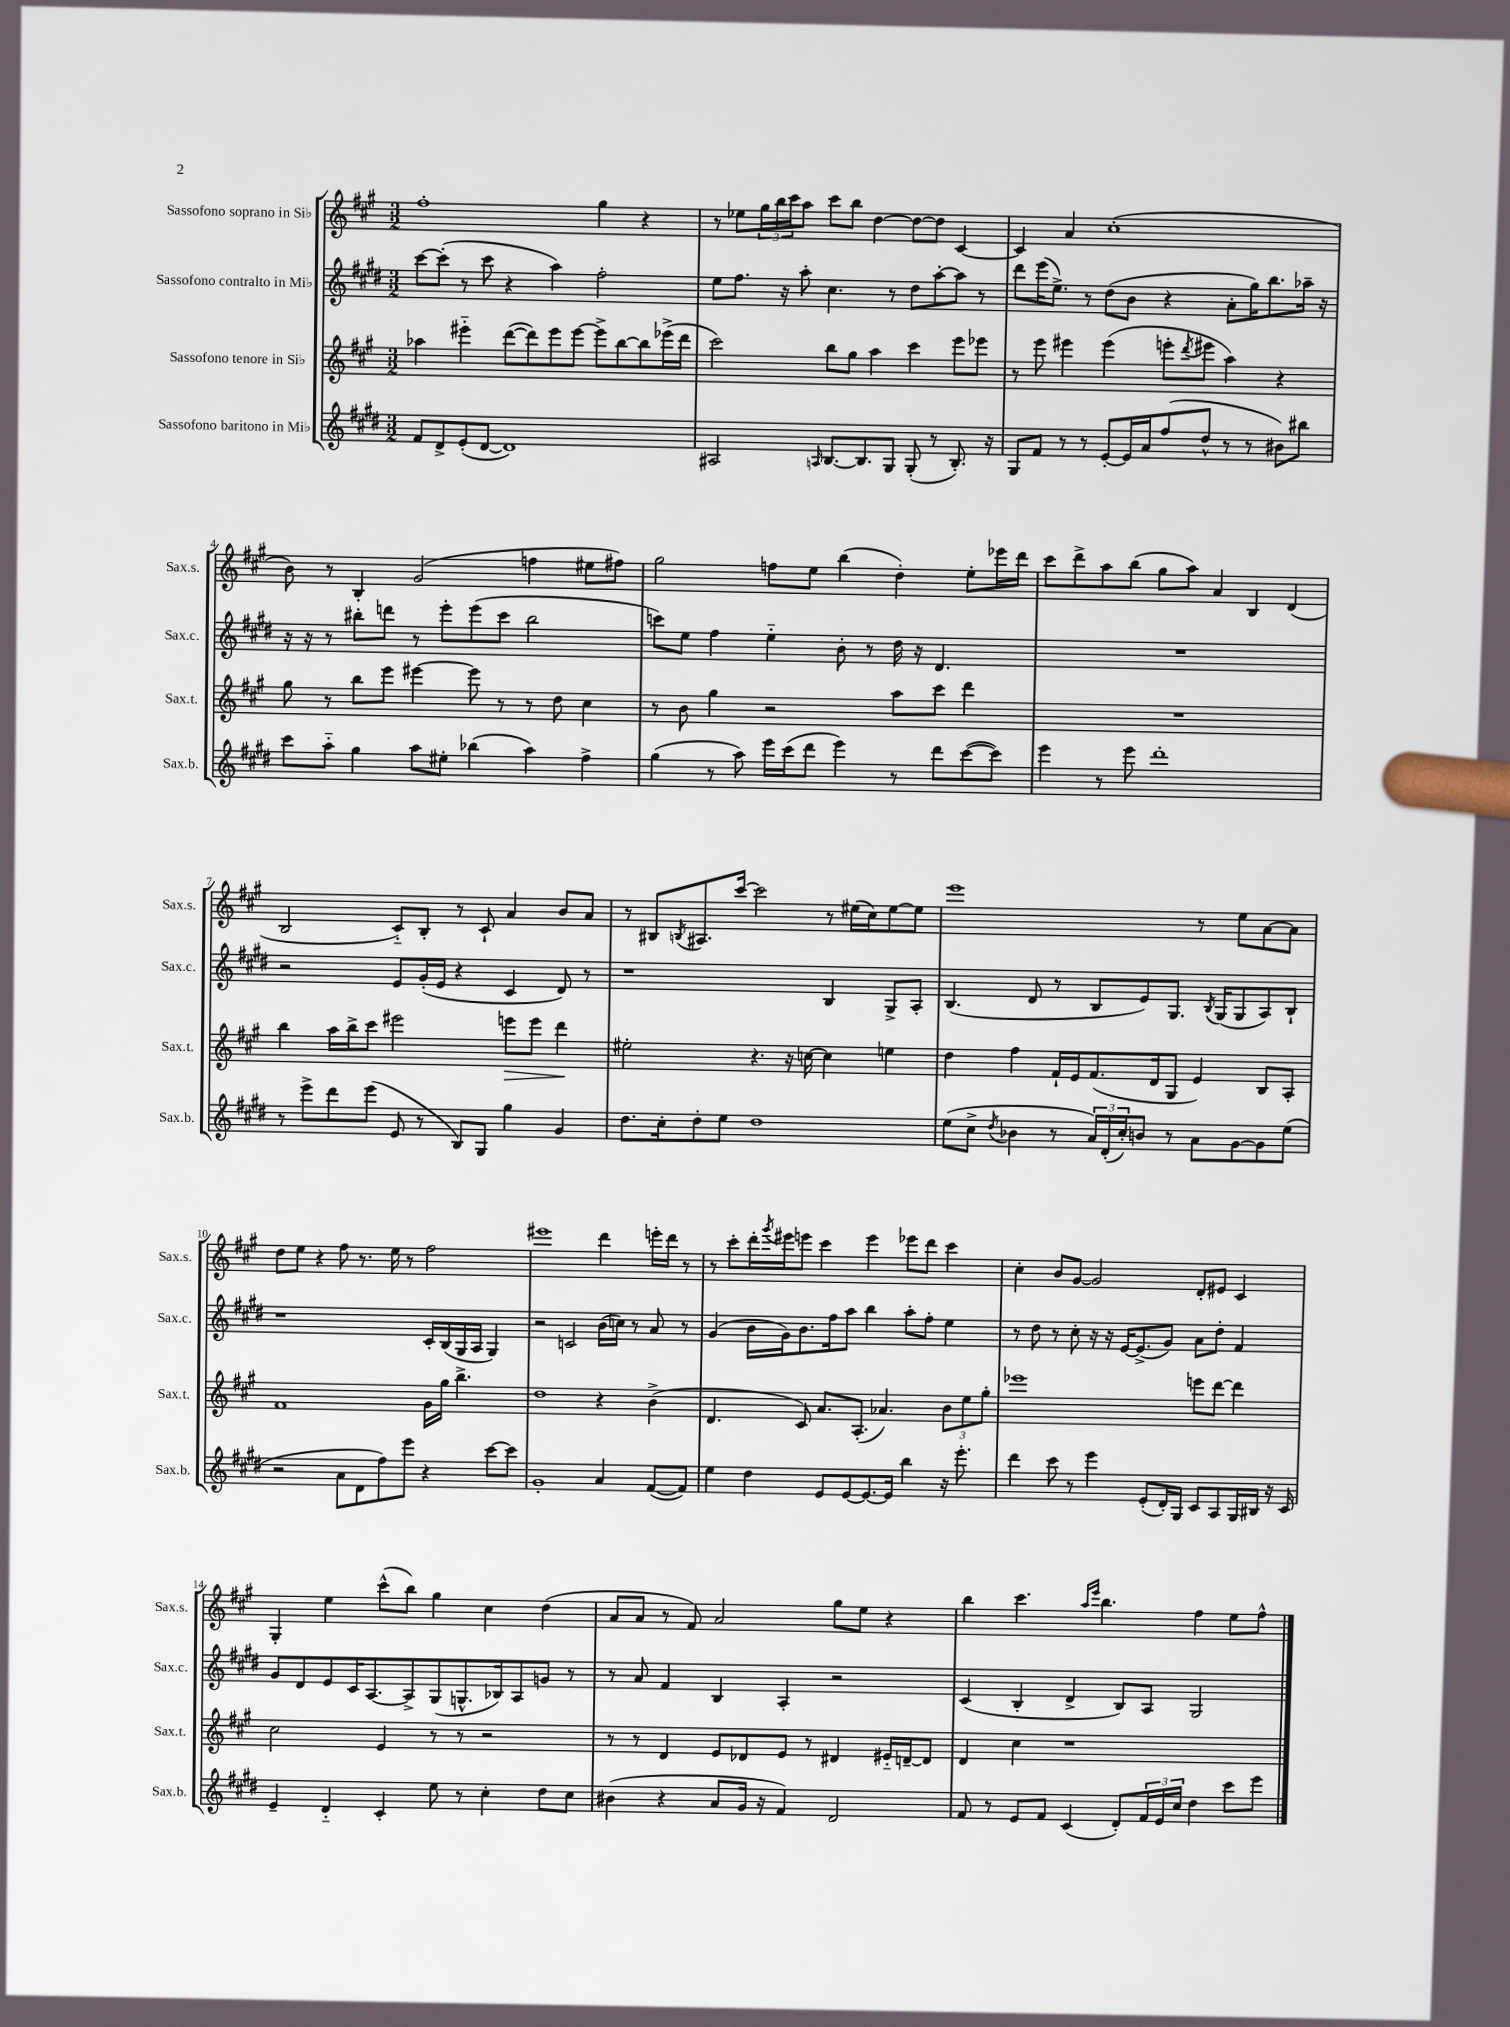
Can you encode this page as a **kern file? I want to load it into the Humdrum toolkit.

**kern	**kern	**dynam	**kern	**kern
*part4	*part3	*part3	*part2	*part1
*staff4	*staff3	*staff3	*staff2	*staff1
*I"Sassofono baritono in Mi♭	*I"Sassofono tenore in Si♭	*	*I"Sassofono contralto in Mi♭	*I"Sassofono soprano in Si♭
*I'Sax.b.	*I'Sax.t.	*	*I'Sax.c.	*I'Sax.s.
*clefG2	*clefG2	*	*clefG2	*clefG2
*k[f#c#g#d#]	*k[f#c#g#]	*	*k[f#c#g#d#]	*k[f#c#g#]
*M3/2	*M3/2	*	*M3/2	*M3/2
=1	=1	=1	=1	=1
8f#/L	4aa-X\	.	[8ccc#\L	1ff#'
8d#^/	.	.	(8ccc#'\J]	.
(8e'/	4eee#X\	.	8r	.
[8d#/J	.	.	8ccc#\	.
1d#])	([8ddd\L	.	4r	.
.	8ddd\])	.	.	.
.	8eee#\	.	4aa\)	.
.	[8eee#\J	.	.	.
.	8eee#^\L]	.	2ff#'\	4gg#\
.	[8bb\	.	.	.
.	8bb\]	.	.	4r
.	(16eee-X^\L	.	.	.
.	16ddd\JJ	.	.	.
=2	=2	=2	=2	=2
2A#X/	2ccc#\)	.	8ee\L	8r
.	.	.	8.ff#\J	8ee-X\L
.	.	.	.	24gg#\L
.	.	.	.	24bb\
.	.	.	16r	.
.	.	.	.	24ccc#\J
.	.	.	8aa'\	8aa\J
16qqAn/	.	.	.	.
[8.B/L	8bb\L	.	4.cc#\	8ccc#\L
.	8gg#\J	.	.	8bb\J
8.B/]	.	.	.	.
.	4aa\	.	.	[4dd\
8G#/J	.	.	8r	.
(8G#'/	4ccc#\	.	8dd#\L	8dd\L_
8r	.	.	[8aa'\	8dd\J]
8.B'/)	8eee\L	.	8aa\J]	[4c#/
.	8eee-X\J	.	8r	.
16r	.	.	.	.
=3	=3	=3	=3	=3
8G#/L	8r	.	8ddd#\L	4c#/]
8f#/J	8eee\	.	(16eee\K	.
.	.	.	8.ee^\J)	.
8r	4eee#X\	.	.	4a/
8r	.	.	8r	.
[8e'/L	(4eee#\	.	(8dd#\L	(1cc#'
16e/L]	.	.	8b\J	.
16a/J	.	.	.	.
(8ff#/	8eeen'\L	.	4r	.
.	8qddd/	.	.	.
8dd#^^/J	8eee#X\J	.	.	.
8r	4aa\)	.	8a'\L	.
8r	.	.	16gg#\K)	.
.	.	.	8.bb\	.
8b#X\L)	4r	.	.	.
8bb#X\J	.	.	16aa-X~\Jk	.
.	.	.	16r	.
!!LO:LB:g=z
=4	=4	=4	=4	=4
8ccc#\L	8gg#\	.	16r	8b\)
.	.	.	16r	.
8aa\J	8r	.	8r	8r
4gg#\	8bb\L	.	8bb#X'\L	4B'/
.	8eee\J	.	8dddn\J	.
8aa\L	[4eee#X\	.	8r	(2g#/
8ee#X'\J	.	.	8eee'\L	.
(4bb-X\	8eee#\]	.	(8eee\	.
.	8r	.	8ccc#\J	.
4aa\)	8r	.	2bb#\	4ffn\
.	8dd\	.	.	.
4ff#^\	4cc#\	.	.	8ee#X\L
.	.	.	.	8ff#X\J)
=5	=5	=5	=5	=5
(4gg#\	8r	.	8cccn\L)	2gg#\
.	8b\	.	8ee\J	.
8r	4gg#\	.	4ff#\	.
8aa\)	.	.	.	.
16eee\LL	2r	.	4ee\	8ffn\L
(16ccc#\J	.	.	.	.
8ddd#\J	.	.	.	8ee\J
4eee\)	.	.	8b'\	(4bb\
.	.	.	8r	.
8r	8aa\L	.	16dd#\	4dd'\)
.	.	.	16r	.
8ddd#\L	8ccc#\J	.	4.d#/	.
([8ccc#\	4ddd\	.	.	8ee'\L
8ccc#\J])	.	.	.	16eee-X\L
.	.	.	.	16ddd\JJ
=6	=6	=6	=6	=6
4eee\	1.r	.	1.r	8ccc#\L
.	.	.	.	8ddd^\
8r	.	.	.	8aa\
8eee\	.	.	.	(8bb\J
1ddd#'	.	.	.	8gg#\L
.	.	.	.	8aa\J)
.	.	.	.	4a/
.	.	.	.	4B/
.	.	.	.	(4d/
!!LO:LB:g=z
=7	=7	=7	=7	=7
8r	4bb\	.	2r	2B/
8eee^\L	.	.	.	.
8ddd#\	16aa\LL	.	.	.
.	16bb^\J	.	.	.
(8eee\J	8ccc#\J	.	.	.
8e/	2eee#X\	.	8e/L	8c#/L)
8r	.	.	(16g#'/L	8B'/J
.	.	.	16e/JJ	.
8B/L)	.	.	4r	8r
8G#/J	.	.	.	8c#`/
!	!	!LO:HP:b	!	!
4gg#\	8eeen\L	>	4c#/	4a/
.	8eee\J	.	.	.
4g#/	4ddd\	.	8d#/)	8b/L
.	.	.	8r	8a/J
.	.	]	.	.
=8	=8	=8	=8	=8
8.dd#\L	2ee#X'\	.	1r	8r
.	.	.	.	8B#X/L
16cc#'\k	.	.	.	.
.	.	.	.	8qBn/
8dd#'\	.	.	.	8.A#X/
8ee\J	.	.	.	.
.	.	.	.	[16ccc#/Jk
1dd#	4.r	.	.	2ccc#\]
.	16r	.	.	.
.	[16ccn\	.	.	.
.	4cc\]	.	4B/	8r
.	.	.	.	(16ee#X\LL
.	.	.	.	16cc#\J)
.	4een\	.	8G#^/L	[8ee#\
.	.	.	8A'/J	8ee#\J]
=9	=9	=9	=9	=9
(8ee\L	4dd\	.	(4.B/	1eee
8cc#^\J	.	.	.	.
8qdd#/	.	.	.	.
4b-X\	4ff#\	.	.	.
.	.	.	8d#/	.
8r	16f#`/LL	.	8r	.
.	16e/J	.	.	.
24a/LL)	(8.f#/	.	8B/L	.
(24d#'/	.	.	.	.
24cc#'/J)	.	.	.	.
8bn/J	.	.	8e/)	.
.	16d/k	.	.	.
8r	8G#/J	.	8.G#/J	.
8a\L	4e/)	.	.	8r
.	.	.	8qB/	.
.	.	.	(16G#/KL	.
[8g#\	.	.	8G#/	8ee\L
8g#\]	8B/L	.	8A/)	[8a\
(8ee\J	8A'/J	.	8B`/J	8a\J]
!!LO:LB:g=z
=10	=10	=10	=10	=10
2r	1f#	.	1r	8dd\L
.	.	.	.	8ee\J
.	.	.	.	4r
8a\L	.	.	.	8ff#\
8d#\	.	.	.	8.r
8ff#\)	.	.	.	.
.	.	.	.	16ee\
8eee\J	.	.	.	8r
4r	16g#\LL	.	16c#'/LL	2ff#\
.	16gg#\JJ	.	(16B/	.
.	4.bb^\	.	16G#/	.
.	.	.	16A/JJ	.
[8ccc#\L	.	.	4G#/)	.
8ccc#\J]	.	.	.	.
=11	=11	=11	=11	=11
1g#'	1dd	.	2r	1eee#X
.	.	.	2cn/	.
4a/	4r	.	(16b\LL	4ddd\
.	.	.	16ccn\JJ)	.
.	.	.	8r	.
([8f#/L	(4b^\	.	8a/	16eeen'\LL
.	.	.	.	16ddd\JJ
8f#/J])	.	.	8r	8r
=12	=12	=12	=12	=12
4ee\	4.d/	.	(4g#/	8r
.	.	.	.	8ccc#'\L
4dd#\	.	.	16b\LL	16ddd'\L
.	.	.	.	8qggg#/
.	.	.	16g#\J)	16eee#X\J
.	8c#/)	.	8.b\	8eeen\J
8e/L	8.a/L	.	.	4ccc#\
.	.	.	16ff#\k	.
[8e/	.	.	8aa\J	.
.	(8.A'/J	.	.	.
8.e/_	.	.	4bb\	4eee\
.	4.a-X/)	.	.	.
16e/Jk]	.	.	.	.
4bb\	.	.	8aa'\L	8eee-X\L
.	.	.	8ff#'\J	8ddd\J
16r	12b\L	.	4ee\	4ccc#\
8.eee'\	.	.	.	.
.	12ee\	.	.	.
.	12gg#'\J	.	.	.
=13	=13	=13	=13	=13
4ddd#\	1eee-X	.	8r	4cc#'\
.	.	.	8dd#\	.
8ccc#\	.	.	8r	8b/L
8r	.	.	8cc#'\	[8g#/J
4eee\	.	.	16r	2g#/]
.	.	.	16r	.
.	.	.	[16e/KL	.
.	.	.	(8.e^/]	.
(8e'/L	.	.	.	.
16d#'/L)	.	.	8g#/J)	.
16G#/JJ	.	.	.	.
8c#/L	8eeen\L	.	8a\L	8d'/L
8A/	[8ddd\J	.	8dd#'\J	8e#X/J
16G#/L	4ddd\]	.	4f#/	4c#/
16B#X/JJ	.	.	.	.
16r	.	.	.	.
16c#/	.	.	.	.
!!LO:LB:g=z
=14	=14	=14	=14	=14
4e~/	2cc#\	.	8g#/L	4G#'/
.	.	.	8d#/	.
4d#/	.	.	8e/	4ee\
.	.	.	16c#/K	.
.	.	.	[8.A/	.
4c#'/	4e/	.	.	(8ccc#^^\L
.	.	.	8A^/]	8bb\J)
8ee\	8r	.	(8G#/	4gg#\
8r	8r	.	8.Gn^^/	.
4cc#'\	2r	.	.	4cc#\
.	.	.	16B-X/k)	.
.	.	.	8A/	.
8dd#\L	.	.	8gn/J	(4dd\
8cc#\J	.	.	8r	.
=15	=15	=15	=15	=15
(4b#X\	8r	.	8r	8a/L
.	8r	.	8a/	8a/J
4r	4d/	.	4f#/	8r
.	.	.	.	8f#/)
8a/L	8e/L	.	4B/	2a/
16g#/Jk	8d-X/	.	.	.
16r	.	.	.	.
4f#/)	8e/J	.	4A'/	.
.	8r	.	.	.
2d#/	4d#X/	.	2r	8gg#\L
.	.	.	.	8ee\J
.	16e#X/LL	.	.	4r
.	[16dn~/J	.	.	.
.	8d/J]	.	.	.
=16	=16	=16	=16	=16
8f#/	4d/	.	(4c#/	4bb\
8r	.	.	.	.
8e/L	4cc#\	.	4B'/	4.ccc#\
8f#/J	.	.	.	.
(4c#/	1r	.	4d#^/	.
.	.	.	.	16qqaa/LL
.	.	.	.	16qqeee/JJ
.	.	.	.	4.bb\
8d#'/L)	.	.	8B/L)	.
24f#/L	.	.	8A/J	.
24e/	.	.	.	.
24cc#/JJ	.	.	.	.
4dd#\	.	.	2G#/	4ff#\
8ccc#\L	.	.	.	8ee\L
8eee\J	.	.	.	8ff#^^\J
==	==	==	==	==
*-	*-	*-	*-	*-
